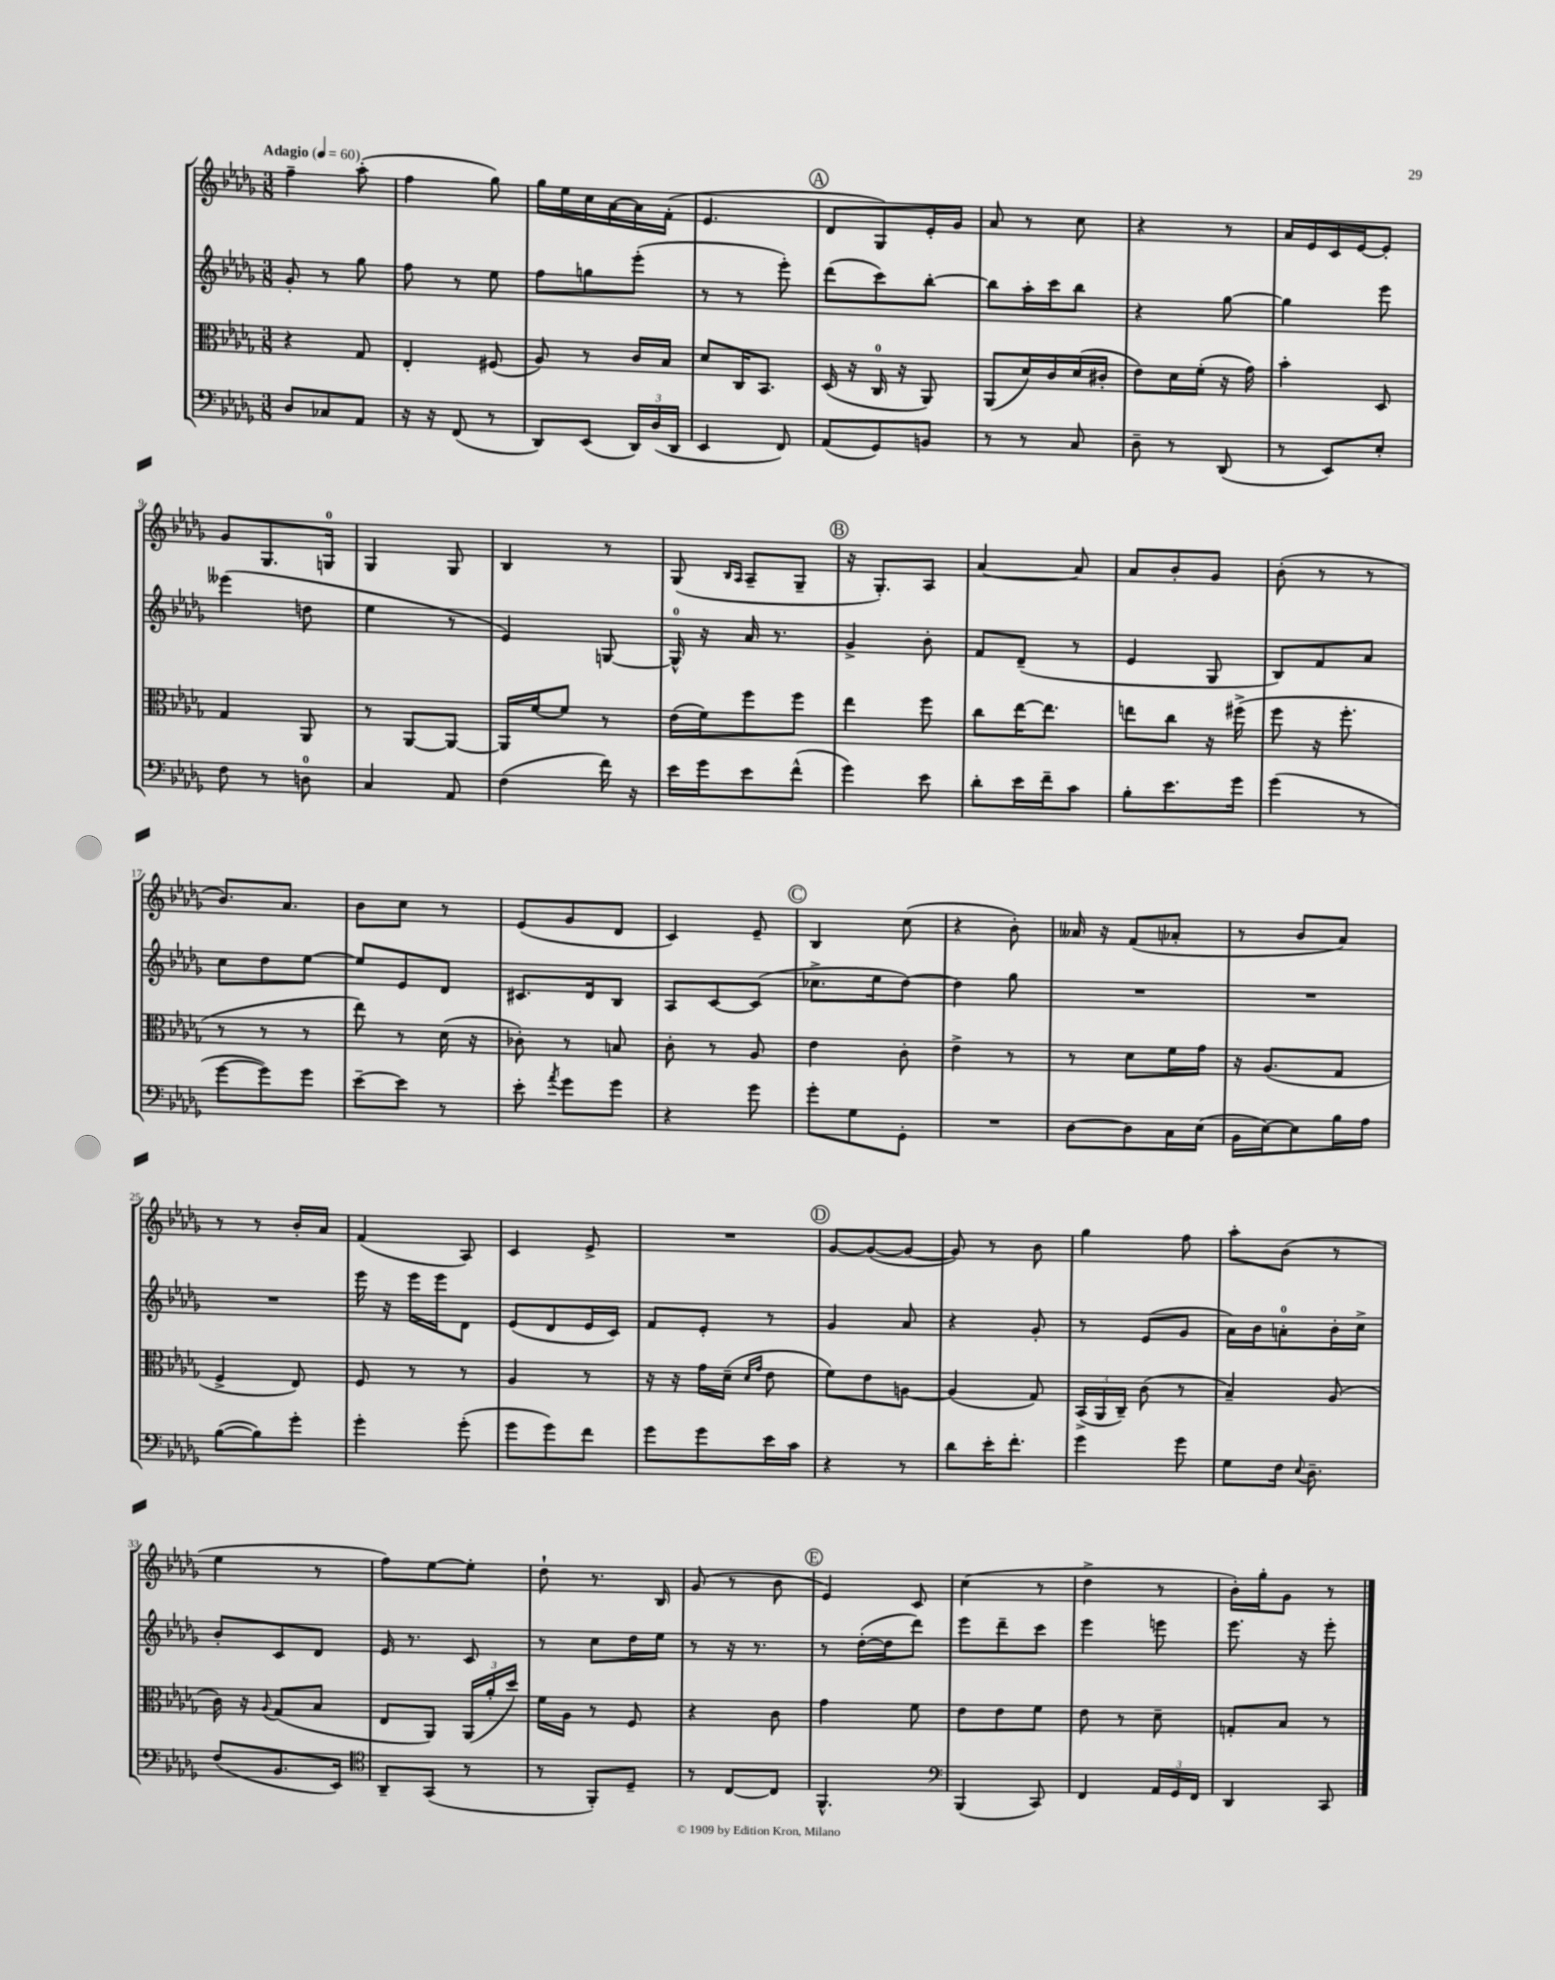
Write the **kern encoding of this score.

**kern	**kern	**kern	**kern
*staff4	*staff3	*staff2	*staff1
*clefF4	*clefC3	*clefG2	*clefG2
*k[b-e-a-d-g-]	*k[b-e-a-d-g-]	*k[b-e-a-d-g-]	*k[b-e-a-d-g-]
*M3/8	*M3/8	*M3/8	*M3/8
*MM60	*MM60	*MM60	*MM60
8D-	4r	8g-'	4ff~
8C-	.	8r	.
8AA-	8G-	8gg-	(8aa-'
=	=	=	=
16r	4E-'	8ff	4ff
16r	.	.	.
(8FF	.	8r	.
8r	(8F#	8ee-	8gg-)
=	=	=	=
8DD-)	8A-)	8ff	16gg-
.	.	.	16ee-
(8EE-	8r	8gg	16cc
.	.	.	[16a-
24DD-)	16c	(8eee-'	16a-]
(24D-	.	.	.
.	16B-	.	(16f'
24DD-	.	.	.
=	=	=	=
4EE-	8d-	8r	4.e-
.	16C	8r	.
.	8.BB-	.	.
8FF)	.	8eee-')	.
=	=	=	=
(8AA-	(16D-	(8ddd-	8d-
.	16r	.	.
8GG-)	16C	8ccc)	8G-)
.	16r	.	.
8BB	8AA-)	[8bb-'	16e-'
.	.	.	16g-
=	=	=	=
8r	(8AA-	8bb-]	8a-
8r	16d-)	16aa-'	8r
.	16c	16ccc	.
8C	(16d-	8bb-	8cc
.	16c#'	.	.
=	=	=	=
8D-~	8e-)	4r	4r
8r	16d-	.	.
.	(16f'	.	.
(8DD-	16r	[8gg-	8r
.	16g-)	.	.
=	=	=	=
8r	4b-'	4gg-]	16a-
.	.	.	16e-
8EE-)	.	.	16c
.	.	.	[16e-
8E-'	8D-	8eee-	8e-']
=	=	=	=
8F	4G-	(4eee--	8g-
8r	.	.	8.G-
8D	8AA-	8dd	.
.	.	.	16G
=	=	=	=
4C	8r	4ee-	4G-
.	[8AA-	.	.
8AA-	8AA-_	8r	8G-
=	=	=	=
(4F	16AA-]	4e-)	4B-
.	[16f	.	.
.	8f]	.	.
16f)	8r	[8G	8r
16r	.	.	.
=	=	=	=
16e-	(16e-	16G^^]	(8G-
16g-	16f)	16r	.
.	.	.	16qqB-
.	.	.	16qqA-
8e-	8ff	16a-	8A-~
.	.	8.r	.
(8f^^	8ff	.	8G-~
=	=	=	=
4g-)	4ee-	4g-^	16r
.	.	.	8.G-')
8e-	8ff	8b-'	8A-
=	=	=	=
8d-'	8cc	8f	[4a-
16e-	[16ee-	(8d-~	.
16f~	8.ee-]	.	.
8c	.	8r	8a-]
=	=	=	=
8B-'	8ee	4e-	8a-
8.e-	8cc	.	8b-'
.	16r	8G-	8g-
16g-	(16ff#^	.	.
=	=	=	=
(4g-	8ff	8B-)	(8b-'
.	16r	8f	8r
.	8.ff'	.	.
8r	.	8a-	8r
=	=	=	=
[8g-	8r	8cc	8.b-)
8g-])	8r	8dd-	.
.	.	.	8.a-
8g-	8r	[8ee-	.
=	=	=	=
[8e-~	8ee-)	8ee-]	8b-
8e-]	8r	8e-	8cc
8r	(16d-	8d-	8r
.	16r	.	.
=	=	=	=
8e-'	8c-')	8.c#	(8e-
8qa-	.	.	.
8g-	8r	.	8g-
.	.	16d-	.
8g-	8B	8B-	8d-
=	=	=	=
4r	8c'	8A-	4c)
.	8r	[8c	.
8g-	8A-	(8c]	8e-~
=	=	=	=
8g-'	4e-	8.cc-^	4B-
8G-	.	.	.
.	.	16ee-	.
8GG-'	8c'	[8dd-)	(8cc
=	=	=	=
4.r	4e-^	4dd-]	4r
.	8r	8gg-	8b-')
=	=	=	=
[8D-	8r	4.r	16a--
.	.	.	16r
8D-]	8d-	.	(8f
16C	16f	.	8a-'
(16E-	16g-	.	.
=	=	=	=
16BB-	16r	4.r	8r
[16E-)	(8.A-	.	.
8E-]	.	.	8b-
16B-	8G-	.	8a-)
16A-	.	.	.
=	=	=	=
([8B-	4F^	4.r	8r
8B-])	.	.	8r
8g-'	8E-)	.	16b-'
.	.	.	16a-
=	=	=	=
4g-'	8F	16eee-	(4f
.	.	16r	.
.	8r	16eee-	.
.	.	16eee-	.
(8g-'	8r	8d-	8A-)
=	=	=	=
8g-	4A-	(8e-	4c
8g-)	.	8d-	.
8f	8r	16e-	8e-^
.	.	16c)	.
=	=	=	=
8g-	16r	8f	4.r
.	16r	.	.
8g-	16g-	8e-'	.
.	(16d-~	.	.
.	16qqd-	.	.
.	16qqg-	.	.
16e-	8e-	8r	.
16c	.	.	.
=	=	=	=
4r	8f)	4g-	[8g-
.	8e-	.	(8g-_
8r	[8A	8a-	8g-_
=	=	=	=
8d-	(4A]	4r	8g-])
16e-'	.	.	8r
8.f'	.	.	.
.	8G-)	8g-'	8b-
=	=	=	=
4g-	(24BB-^	8r	4gg-
.	24AA-	.	.
.	24C~)	.	.
.	(8c	(8e-	.
8g-	8r	8g-	8ff
=	=	=	=
8G-	4B-~)	16a-)	8aa-'
.	.	16b-	.
16F	.	8a'	(8b-
8qqE-	.	.	.
8.D-~	.	.	.
.	(8A-	16b-'	8r
.	.	16cc^	.
=	=	=	=
(8F	16c)	8b-'	4ee-
.	16r	.	.
.	8qqA-	.	.
8.BB-	(8G-	8c	.
.	8B-	8d-	8r
16EE-)	.	.	.
=	=	=	=
*clefC4	*	*	*
8AA-~	8E-	16e-	8ff)
.	.	8.r	.
(8GG-	8AA-)	.	[8ee-
8r	(24AA-	8c	8ee-']
.	24a-'	.	.
.	24dd-)	.	.
=	=	=	=
8r	16f	8r	8dd-`
.	16A-	.	.
8FF')	8r	8cc	8.r
8D-~	8F	16dd-	.
.	.	16ee-	16B-
=	=	=	=
8r	4r	8r	(8g-
[8C	.	16r	8r
.	.	8.r	.
8C]	8c	.	8b-
=	=	=	=
4.FF^^	4g-	8r	4e-)
.	.	([16dd-'	.
.	.	16dd-]	.
.	8f	8ddd-)	8c
=	=	=	=
*clefF4	*	*	*
(4BBB-	8e-	8eee-	(4cc
.	8e-	8ddd-~	.
8CC)	8f	8ccc	8r
=	=	=	=
4FF	8e-	4eee-	4dd-^
.	8r	.	.
24AA-	8d-~	8eee	8r
24GG-	.	.	.
24FF	.	.	.
=	=	=	=
4DD-	8G'	8.eee-	16b-')
.	.	.	16gg-'
.	8B-	.	8g-
.	.	16r	.
8CC	8r	8eee-'	8r
==	==	==	==
*-	*-	*-	*-
